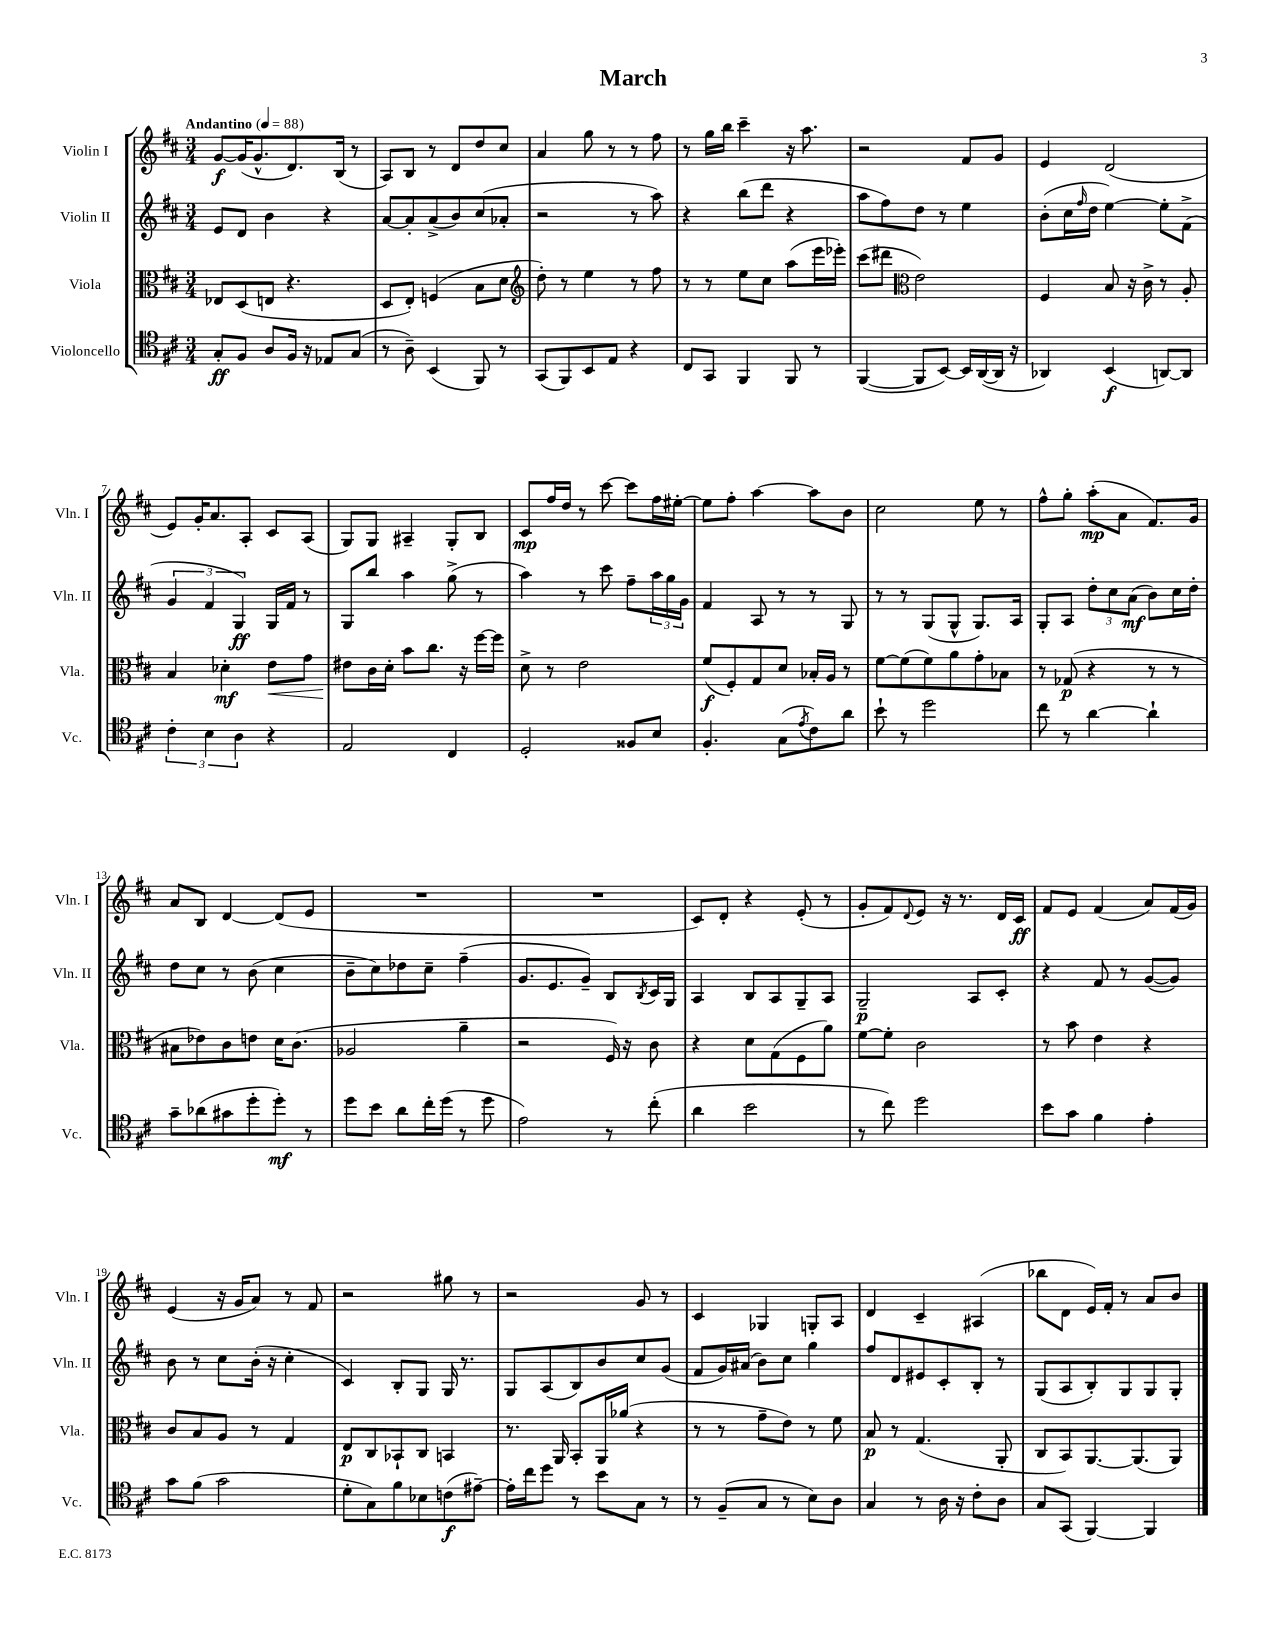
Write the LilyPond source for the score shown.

\header { title = "March" }
<<
\new StaffGroup <<
\new Staff = "s0" \with { instrumentName = "Violin I" shortInstrumentName = "Vln. I" } {
    \clef treble \key d \major \numericTimeSignature \time 3/4 \tempo "Andantino" 4 = 88
    g'8~\f g'16( g'8.-^ d'8.) b16( r8 |
    a8) b8 r8 d'8 d''8 cis''8 |
    a'4 g''8 r8 r8 fis''8 |
    r8 g''16 b''16 cis'''4-- r16 a''8. |
    r2 fis'8 g'8 |
    e'4 d'2( |
    e'8) g'16-. a'8. a8-. cis'8 a8( |
    g8) g8 ais4-- g8-. b8 |
    cis'8\mp fis''16 d''16 r8 cis'''8~ cis'''8 fis''16 eis''16~-. |
    eis''8 fis''8-. a''4~ a''8 b'8 |
    cis''2 e''8 r8 |
    fis''8-^ g''8-. a''8-.\mp( a'8 fis'8.) g'16 |
    a'8 b8 d'4~ d'8( e'8 |
    R2. |
    R2. |
    cis'8) d'8-. r4 e'8-.( r8 |
    g'8-. fis'8) \appoggiatura { d'8 } e'8 r16 r8. d'16 cis'16\ff |
    fis'8 e'8 fis'4( a'8) fis'16( g'16) |
    e'4( r16 g'16 a'8) r8 fis'8 |
    r2 gis''8 r8 |
    r2 g'8 r8 |
    cis'4 ges4 g8-. a8 |
    d'4 cis'4-- ais4( |
    bes''8 d'8 e'16) fis'16-. r8 a'8 b'8 \bar "|." |
}
\new Staff = "s1" \with { instrumentName = "Violin II" shortInstrumentName = "Vln. II" } {
    \clef treble \key d \major \numericTimeSignature \time 3/4
    e'8 d'8 b'4 r4 |
    a'8~ a'8-. a'8->( b'8) cis''8( aes'8-. |
    r2 r8 a''8) |
    r4 b''8( d'''8 r4 |
    a''8 fis''8) d''8 r8 e''4 |
    b'8-.( cis''16 \grace { fis''16 } d''16 e''4~) e''8-. fis'8->( |
    \tuplet 3/2 { g'4 fis'4 g4\ff) } g16 fis'16 r8 |
    g8 b''8 a''4 g''8->( r8 |
    a''4) r8 cis'''8 fis''8-- \tuplet 3/2 { a''16 g''16 g'16 } |
    fis'4 a8 r8 r8 g8 |
    r8 r8 g8( g8-^ g8.) a16 |
    g8-. a8 \tuplet 3/2 { d''8-. cis''8 a'8\mf( } b'8) cis''16 d''16-. |
    d''8 cis''8 r8 b'8( cis''4 |
    b'8-- cis''8) des''8 cis''8-- fis''4--( |
    g'8. e'8. g'8--) b8 \acciaccatura { b8 } cis'16 g16 |
    a4 b8 a8 g8-- a8 |
    g2--\p a8 cis'8-. |
    r4 fis'8 r8 g'8~( g'8) |
    b'8 r8 cis''8 b'16-.( r16 cis''4-. |
    cis'4) b8-. g8 g16 r8. |
    g8 a8( b8) b'8 cis''8 g'8( |
    fis'8 g'16) ais'16( b'8) cis''8 g''4 |
    fis''8 d'8 eis'8 cis'8-. b8-. r8 |
    g8( a8 b8-.) g8 g8 g8-. \bar "|." |
}
\new Staff = "s2" \with { instrumentName = "Viola" shortInstrumentName = "Vla." } {
    \clef alto \key d \major \numericTimeSignature \time 3/4
    ees8 d8( e8 r4. |
    d8 e8-.) f4( b8 d'8 |
    \clef treble d''8-.) r8 e''4 r8 fis''8 |
    r8 r8 e''8 cis''8 a''8( e'''16 ees'''16-.) |
    cis'''8( dis'''8 \clef alto e'2) |
    fis4 b8 r16 cis'16-> r8 a8-. |
    b4 des'4-.\mf e'8\< g'8 |
    eis'8\! cis'16 d'16-. b'8 cis''8. r16 fis''16~ fis''16 |
    d'8-> r8 e'2 |
    fis'8\f( fis8-.) g8 d'8 bes16-. a16 r8 |
    fis'8~ fis'8( fis'8) a'8 g'8-. bes8 |
    r8 ges8\p( r4 r8 r8 |
    bis8 ees'8) cis'8 e'8 d'16 cis'8.( |
    aes2 a'4-- |
    r2 fis16) r16 cis'8 |
    r4 d'8 g8( fis8 a'8) |
    fis'8~ fis'8-. cis'2 |
    r8 b'8 e'4 r4 |
    cis'8 b8 a8 r8 g4 |
    e8\p cis8 bes,8-! cis8 b,4 |
    r8. a,16 b,8-. a,16 aes'16( r4 |
    r8 r8 g'8-- e'8) r8 fis'8 |
    b8\p r8 g4.( a,8-. |
    cis8 b,8) a,8.~ a,8.( a,8) \bar "|." |
}
\new Staff = "s3" \with { instrumentName = "Violoncello" shortInstrumentName = "Vc." } {
    \clef tenor \key d \major \numericTimeSignature \time 3/4
    g8-.\ff fis8 a8 fis16 r16 ees8 g8( |
    r8 a8--) b,4( fis,8) r8 |
    g,8( fis,8) b,8 e8 r4 |
    cis8 g,8 fis,4 fis,8 r8 |
    fis,4~( fis,8 b,8~) b,16 a,16~( a,16 r16 |
    aes,4) b,4\f( a,8~) a,8 |
    \tuplet 3/2 { cis'4-. b4 a4 } r4 |
    e2 cis4 |
    d2-. fisis8 b8 |
    fis4.-. g8( \acciaccatura { e'8 } cis'8) a'8 |
    b'8-! r8 d''2 |
    cis''8 r8 a'4~ a'4-! |
    g'8-- aes'8( gis'8 d''8-. d''8-.\mf) r8 |
    d''8 b'8 a'8 cis''16-. d''16( r8 d''8 |
    e'2) r8 cis''8-.( |
    a'4 b'2 |
    r8 cis''8) d''2 |
    b'8 g'8 fis'4 e'4-. |
    g'8 fis'8( g'2 |
    d'8-. g8) fis'8 bes8 c'8\f( eis'8~--) |
    eis'16-. cis''16 d''8 r8 b'8 g8 r8 |
    r8 fis8--( g8 r8 b8) a8 |
    g4 r8 a16 r16 cis'8-. a8 |
    g8 g,8( fis,4~) fis,4 \bar "|." |
}
>>
>>
